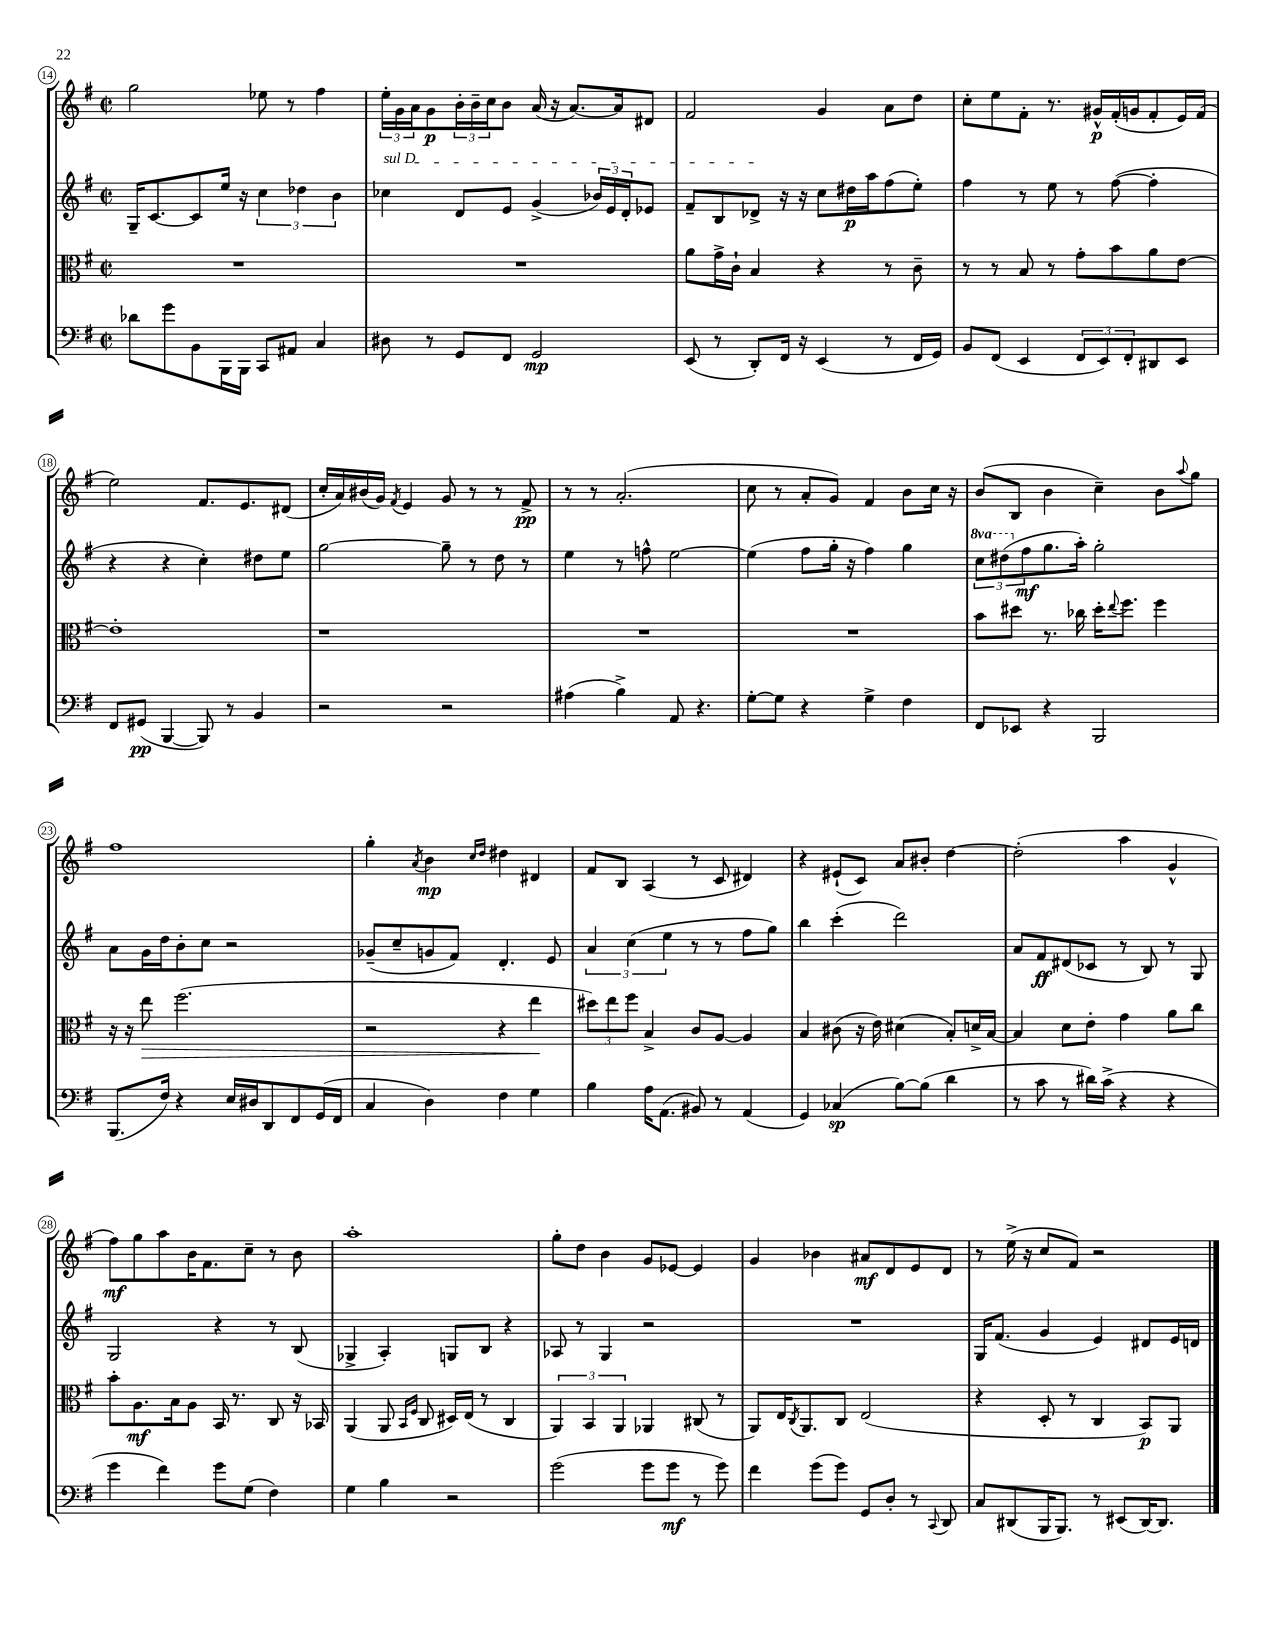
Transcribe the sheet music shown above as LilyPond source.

<<
\new StaffGroup <<
\new Staff = "s0" {
    \clef treble \key g \major \defaultTimeSignature \time 2/2
    g''2 ees''8 r8 fis''4 |
    \tuplet 3/2 { e''16-. g'16 a'16 } g'8\p \tuplet 3/2 { b'16-. b'16-- c''16 } b'8 a'16( r16 a'8.~) a'16 dis'8 |
    fis'2 g'4 a'8 d''8 |
    c''8-. e''8 fis'8-. r8. gis'16-^\p fis'16-.( g'16 fis'8-. e'16) fis'16( |
    e''2) fis'8. e'8. dis'8( |
    c''16-. a'16) bis'16( g'16) \acciaccatura { fis'8 } e'4 g'8 r8 r8 fis'8->\pp |
    r8 r8 a'2.-.( |
    c''8 r8 a'8-. g'8) fis'4 b'8 c''16 r16 |
    b'8( b8 b'4 c''4--) b'8 \appoggiatura { a''8 } g''8 |
    fis''1 |
    g''4-. \acciaccatura { a'8 } b'4\mp \grace { c''16 d''16 } dis''4 dis'4 |
    fis'8 b8 a4( r8 c'8 dis'4) |
    r4 eis'8-!( c'8) a'8 bis'8-. d''4~ |
    d''2-.( a''4 g'4-^ |
    fis''8\mf) g''8 a''8 b'16 fis'8. c''8-- r8 b'8 |
    a''1-. |
    g''8-. d''8 b'4 g'8 ees'8~ ees'4 |
    g'4 bes'4 ais'8\mf d'8 e'8 d'8 |
    r8 e''16->( r16 c''8 fis'8) r2 \bar "|." |
}
\new Staff = "s1" {
    \clef treble \key g \major \defaultTimeSignature \time 2/2 \set Staff.ottavationMarkups = #ottavation-simple-ordinals
    g16-- c'8.~ c'8 e''16 r16 \tuplet 3/2 { c''4 des''4 b'4 } |
    \once \override TextSpanner.bound-details.left.text = \markup { \italic "sul D" } ces''4\startTextSpan d'8 e'8 g'4->( \tuplet 3/2 { bes'16) e'16 d'16-. } ees'8 |
    fis'8-- b8 des'8->\stopTextSpan r16 r16 c''8 dis''16\p a''16 fis''8( e''8-.) |
    fis''4 r8 e''8 r8 fis''8~( fis''4-. |
    r4 r4 c''4-.) dis''8 e''8 |
    g''2~ g''8-- r8 d''8 r8 |
    e''4 r8 f''8-^ e''2~ |
    e''4( fis''8 g''16-. r16 fis''4) g''4 |
    \tuplet 3/2 { \ottava #1 c'''8 dis'''8( \ottava #0 fis''8\mf } g''8. a''16-.) g''2-. |
    a'8 g'16 d''16 b'8-. c''8 r2 |
    ges'8--( c''8-- g'8 fis'8) d'4.-. e'8 |
    \tuplet 3/2 { a'4 c''4( e''4 } r8 r8 fis''8 g''8) |
    b''4 c'''4-.( d'''2) |
    a'8 fis'8\ff dis'8( ces'8 r8 b8) r8 g8 |
    g2 r4 r8 b8( |
    ges4-> a4-.) g8 b8 r4 |
    aes8 r8 g4 r2 |
    R1 |
    g16 fis'8.( g'4 e'4) dis'8 e'16 d'16 \bar "|." |
}
\new Staff = "s2" {
    \clef alto \key g \major \defaultTimeSignature \time 2/2
    R1 |
    R1 |
    a'8 g'16-> c'16-! b4 r4 r8 c'8-- |
    r8 r8 b8 r8 g'8-. b'8 a'8 e'8~ |
    e'1-. |
    r1 |
    R1 |
    R1 |
    b'8 dis''8 r8. ces''16 dis''16-. \appoggiatura { e''8 } fis''8. fis''4 |
    r16 r16 e''8\> fis''2.( |
    r2 r4 e''4\! |
    \tuplet 3/2 { dis''8) e''8 fis''8 } b4-> c'8 a8~ a4 |
    b4 cis'8( r16 e'16) dis'4( b8-.) d'16-> b16~ |
    b4 d'8 e'8-. g'4 a'8 c''8 |
    b'8-. a8.\mf b16 a8 b,16 r8. c8 r16 bes,16 |
    a,4( a,8 \grace { b,16 fis16 } c8 dis16) e16( r8 c4 |
    \tuplet 3/2 { a,4) b,4 a,4 } aes,4 cis8( r8 |
    a,8) e16 \acciaccatura { c8 } a,8. c8 e2( |
    r4 d8-. r8 c4 b,8\p) a,8 \bar "|." |
}
\new Staff = "s3" {
    \clef bass \key g \major \defaultTimeSignature \time 2/2
    des'8 g'8 b,8 b,,16 b,,16 c,8 ais,8 c4 |
    dis8 r8 g,8 fis,8 g,2\mp |
    e,8( r8 d,8-.) fis,16 r16 e,4( r8 fis,16 g,16) |
    b,8 fis,8( e,4 \tuplet 3/2 { fis,8 e,8) fis,8-. } dis,8 e,8 |
    fis,8 gis,8\pp( b,,4~ b,,8) r8 b,4 |
    r2 r2 |
    ais4( b4->) a,8 r4. |
    g8~-. g8 r4 g4-> fis4 |
    fis,8 ees,8 r4 b,,2 |
    b,,8.( fis16) r4 e16 dis16 d,8 fis,8 g,16( fis,16 |
    c4 d4) fis4 g4 |
    b4 a16 a,8.( bis,8) r8 a,4( |
    g,4) ces4\sp( b8~) b8( d'4 |
    r8 c'8 r8 dis'16) c'16->( r4 r4 |
    g'4 fis'4) g'8 g8( fis4) |
    g4 b4 r2 |
    g'2( g'8 g'8\mf r8 g'8) |
    fis'4 g'8( g'8) g,8 d8-. r8 \appoggiatura { c,8 } d,8 |
    c8 dis,8( b,,16 b,,8.) r8 eis,8( dis,16~) dis,8. \bar "|." |
}
>>
>>
\layout { \context { \Score currentBarNumber = #14 \override BarNumber.stencil = #(make-stencil-circler 0.1 0.3 ly:text-interface::print) } }
